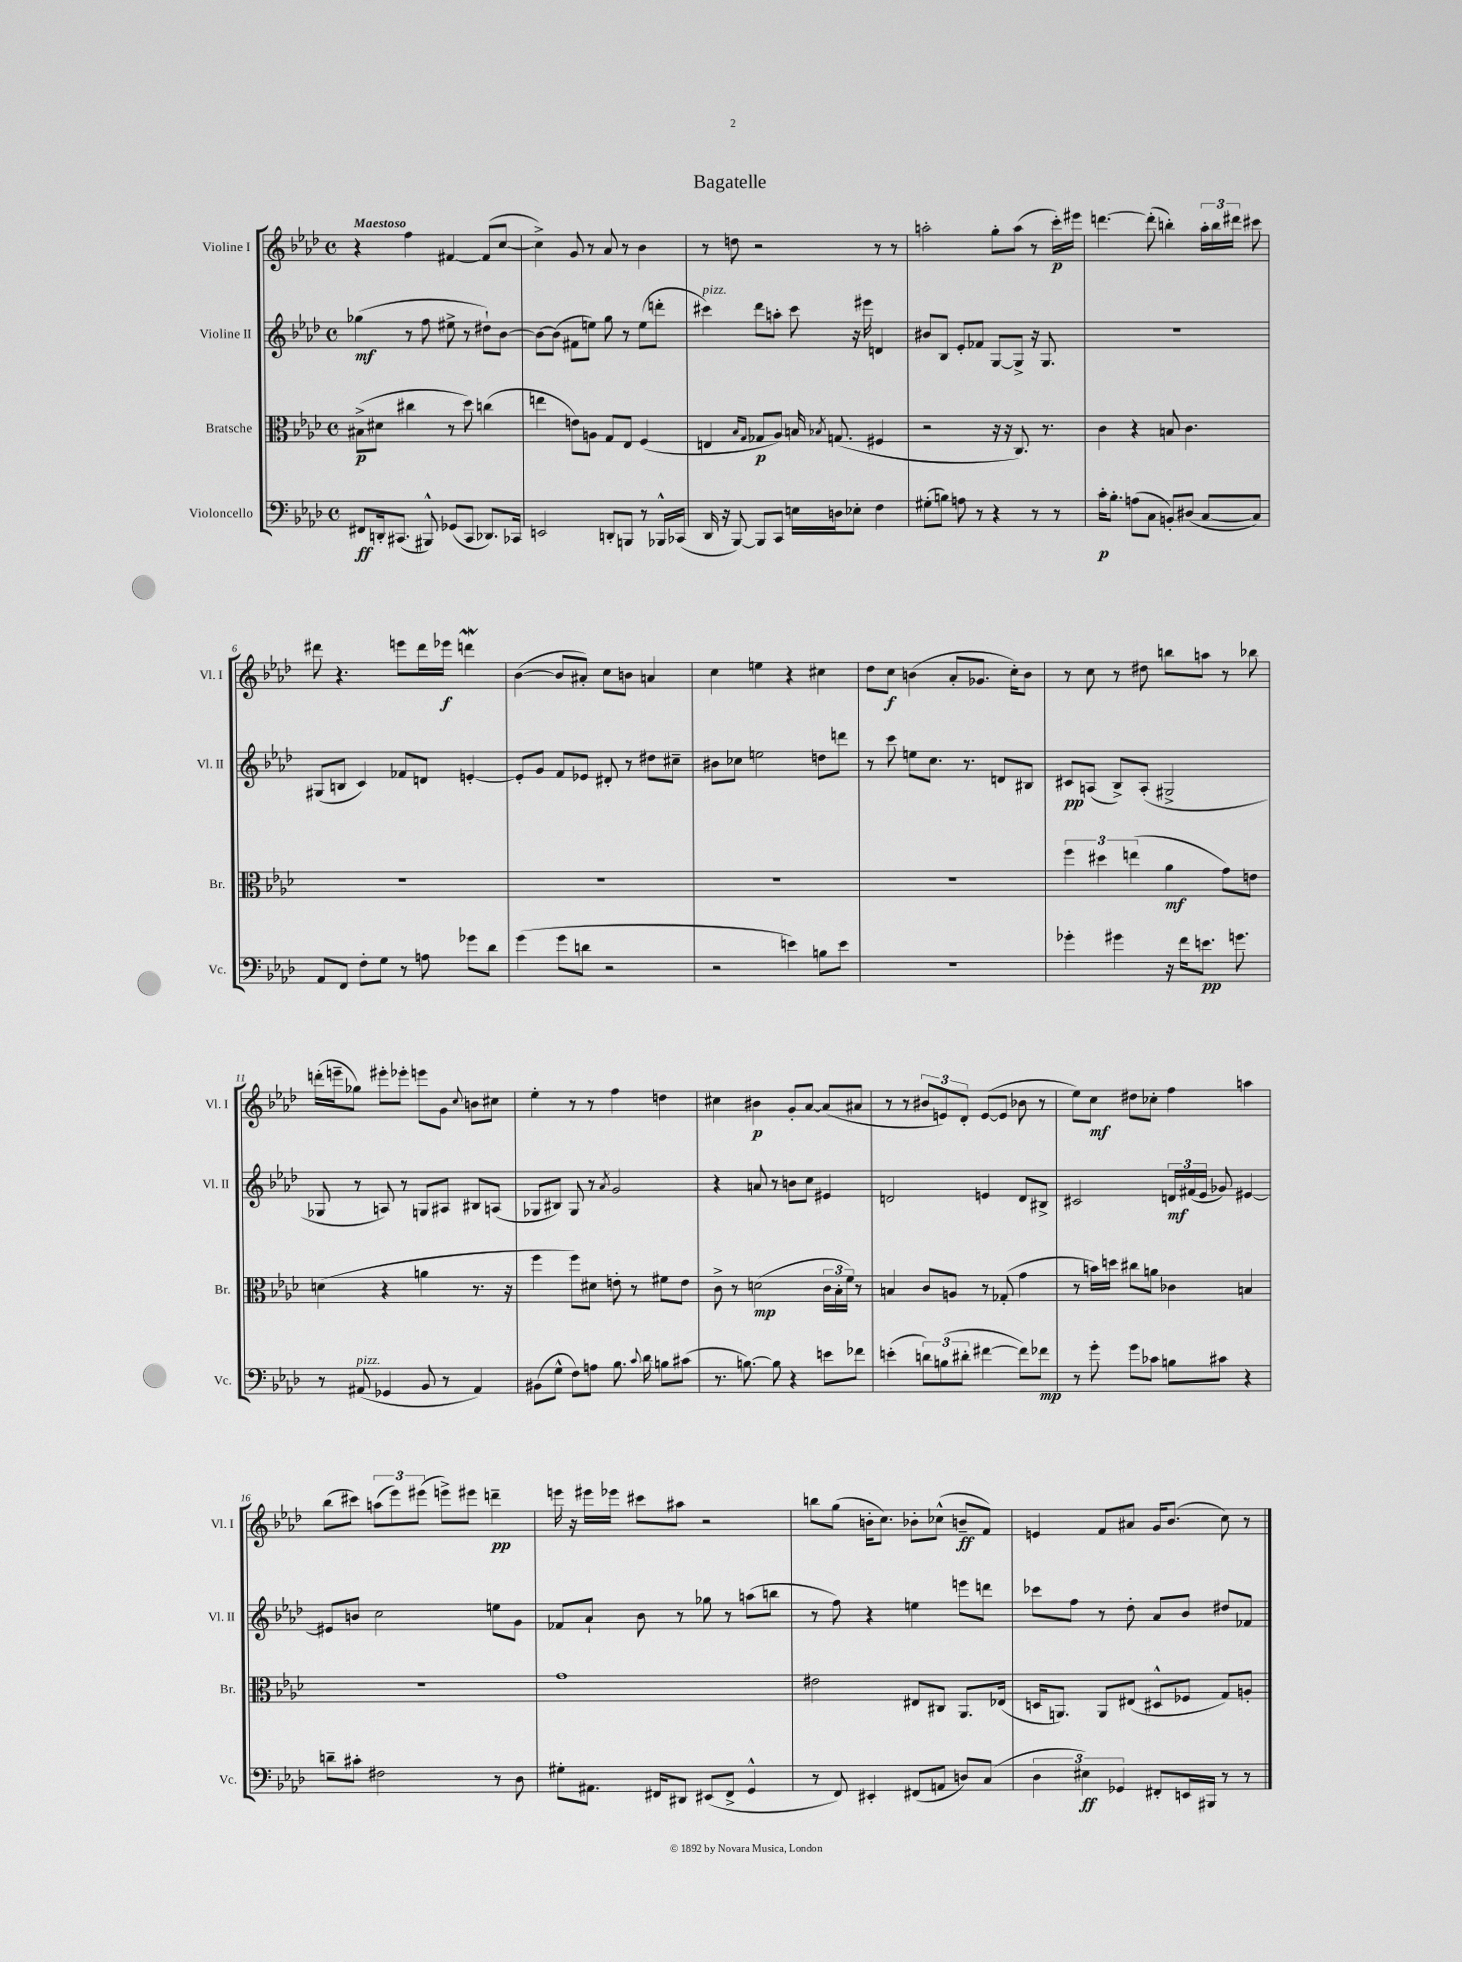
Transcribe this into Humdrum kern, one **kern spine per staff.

**kern	**kern	**kern	**kern
*staff4	*staff3	*staff2	*staff1
*clefF4	*clefC3	*clefG2	*clefG2
*k[b-e-a-d-]	*k[b-e-a-d-]	*k[b-e-a-d-]	*k[b-e-a-d-]
*M4/4	*M4/4	*M4/4	*M4/4
*met(c)	*met(c)	*met(c)	*met(c)
8FF#	(8B#^	(4gg-	4r
16DD'	8d#	.	.
(8.CC#	.	.	.
.	4cc#	8r	4ff
8BBB#^^)	.	8ff	.
(8GG-	8r	8ee#^	[4f#
8CC#	8dd-)	8r	.
8.DD-)	(4cc	8dd#`)	(8f#]
.	.	[8b-	[8cc
16CC-	.	.	.
=	=	=	=
2EE	4ee	8b-_	4cc^])
.	.	(8b-]	.
.	8e)	8f#	8g
.	8A	8ee)	8r
8DD'	8G	8gg	8a-
8BBB	8E-	8r	8r
8r	(4F	(8ee	4b-
16BBB-^^	.	8ddd'	.
(16CC-	.	.	.
=	=	=	=
16DD-	4E	4ccc#)	8r
16r	.	.	.
[8BBB-)	.	.	8dd
.	16qqB-	.	.
.	16qqG	.	.
8BBB-]	8G-	8ddd-	2r
8CC	8A-)	8aa'	.
16E	16B	8ccc#	.
.	8qB-	.	.
16D	(8.G	.	.
8E-'	.	16r	.
.	.	16eee#	.
4F	4F#	4d	8r
.	.	.	8r
=	=	=	=
(8G#'	2r	8b#	2aa'
8B)	.	8B-	.
8A	.	8e-'	.
8r	.	8f-	.
4r	16r	[8G	8gg'
.	16r	.	.
.	8.C)	8G^]	(8aa
8r	.	16r	8r
.	8.r	8.G	.
8r	.	.	16ccc')
.	.	.	16eee#
=	=	=	=
16c'	4c	1r	[4.ddd
8.B-'	.	.	.
(8A	4r	.	.
8C	.	.	(8ddd']
8BB')	8B	.	4bb')
(8D#	4.c	.	.
[8C	.	.	24aa-'
.	.	.	24bb
.	.	.	24ddd#
8C])	.	.	8ccc#
=	=	=	=
8AA-	1r	(8G#	8ddd#
8FF	.	8B	4.r
8F'	.	4c)	.
8G	.	.	.
8r	.	8f-	8eee
8A	.	8d	16ddd#
.	.	.	16eee-
8g-	.	[4e'	4ddd
8d-	.	.	.
=	=	=	=
(4g	1r	8e']	([4b-
.	.	8g	.
8g	.	8f	8b-]
8d	.	8e-	8a#')
2r	.	8d#'	8cc
.	.	8r	8b
.	.	8dd#	4a
.	.	8cc#~	.
=	=	=	=
2r	1r	8b#	4cc
.	.	8cc-	.
.	.	2ee	4ee
4e)	.	.	4r
8B	.	8dd	4cc#
8e	.	8ddd	.
=	=	=	=
1r	1r	8r	8dd-
.	.	8ccc	8cc
.	.	8ee	(4b
.	.	8.cc	.
.	.	.	8a-'
.	.	8.r	.
.	.	.	8.g-
.	.	8d	.
.	.	.	16cc')
.	.	8B#	8b
=	=	=	=
4g-'	6ff	8c#	8r
.	.	(8A	8cc
.	6dd#	.	.
4g#	.	8B-^)	8r
.	(6ee	.	.
.	.	(8A'	8dd#
16r	4a-	2G#^	8bb
16f	.	.	.
8.e	.	.	8aa
.	8g)	.	8r
8.g	.	.	.
.	8e	.	8bb-
=	=	=	=
8r	(4d	8G-	(16ddd'
.	.	.	16eee~
(8AA#	.	8r	8gg-)
4GG-	4r	8A)	8eee#'
.	.	8r	8eee-'
8BB-	4a	8G	8eee
8r	.	8A#	8g
.	.	.	8qqcc
4AA#)	8.r	8B#	8b
.	.	(8A	8cc#
.	16r	.	.
=	=	=	=
(8BB#	4ff	8G-	4ee-'
8G^^	.	8B#)	.
8F)	8ff)	8G-	8r
8A	8d#	8r	8r
.	.	8qa-	.
8.B-	8e'	2g	4ff
.	8r	.	.
8qqc	.	.	.
16d-	.	.	.
8B	8f#	.	4dd
(8c#	8e	.	.
=	=	=	=
8.r	8c^	4r	4cc#
.	8r	.	.
[8.B)	.	.	.
.	(2d	8a	4b#
8B]	.	8r	.
4r	.	8b	8g'
.	.	8cc	[8a-
8e	24c	4e#	(8a-]
.	24B-'	.	.
.	24f)	.	.
8f-	8r	.	8a#
=	=	=	=
(4e'	4B	2d	8r
.	.	.	8r
12d)	8c	.	12b#
(12B	.	.	12e)
.	8A	.	.
12d#'	.	.	12d-'
[4f#	8r	4e	([8e
.	(8G-'	.	8e]
8f#])	4g	8d	8b-
8f-	.	8B#^	8r
=	=	=	=
8r	8r	2c#	8ee-)
8g'	16b)	.	8cc
.	16dd	.	.
8g	8cc#	.	8dd#
8c-	8a	.	8cc-'
8B	4c-	24d	4ff
.	.	(24f#	.
.	.	24e-	.
8c#	.	8g-)	.
4r	4B	[4e#	4aa
=	=	=	=
8d~	1r	8e#]	(8bb-
8c#'	.	8b	8ccc#)
2F#	.	2cc	(12aa
.	.	.	12eee-)
.	.	.	(12eee#
.	.	.	8eee^)
.	.	.	8eee#
8r	.	8ee	4ddd~
8D-	.	8g	.
=	=	=	=
8G#'	1g	8f-	16eee
.	.	.	16r
8.AA#	.	8a-`	16eee#
.	.	.	16eee-
.	.	8b-	8ccc#
16FF#	.	.	.
8DD#	.	8r	8aa#
(8EE#	.	8gg-	2r
8FF#^	.	8r	.
4GG^^	.	(8aa	.
.	.	8bb	.
=	=	=	=
8r	2e#	8r	8bb
8FF)	.	8ff)	(8gg
4EE#'	.	4r	16b'
.	.	.	8.cc)
(8FF#	8E#	4ee	8b-'
8AA	8C#	.	(8cc-^^
8D)	8.AA-	8eee	8b~
(8C	.	8ddd	8f)
.	(16E-	.	.
=	=	=	=
6D-	16D	8ccc-	4e
.	8.AA)	.	.
.	.	8ff	.
6E#)	.	.	.
.	8AA	8r	8f
6GG-	.	.	.
.	(8E#	8dd-'	8a#
8FF#'	8D#^^	8a-	16g
.	.	.	(8.b-
16EE	8F-	8b-	.
16BBB#	.	.	.
8r	8G)	8dd#	8cc)
8r	8A'	8f-	8r
==	==	==	==
*-	*-	*-	*-
